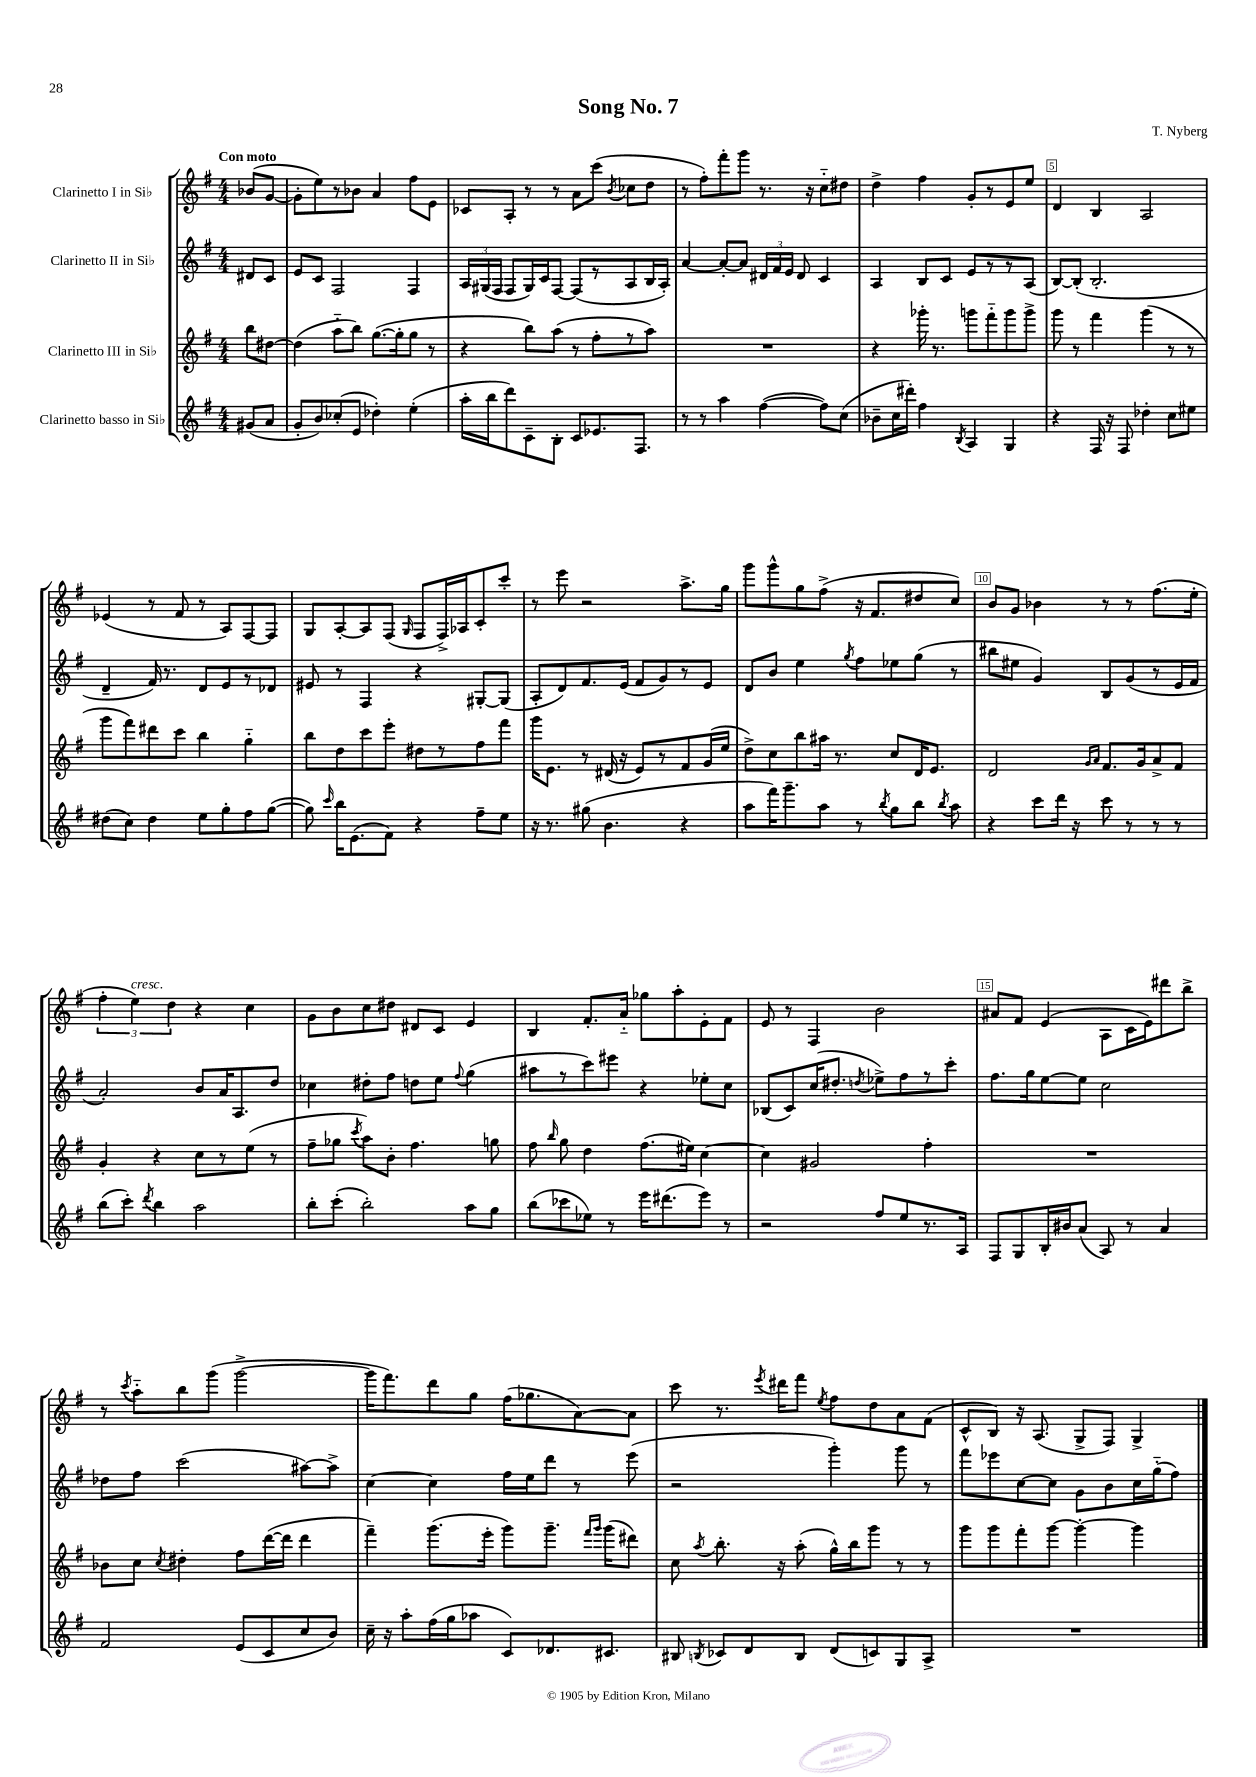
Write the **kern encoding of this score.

**kern	**kern	**kern	**kern
*part4	*part3	*part2	*part1
*staff4	*staff3	*staff2	*staff1
*I"Clarinetto basso in Si♭	*I"Clarinetto III in Si♭	*I"Clarinetto II in Si♭	*I"Clarinetto I in Si♭
*clefG2	*clefG2	*clefG2	*clefG2
*k[f#]	*k[f#]	*k[f#]	*k[f#]
*M4/4	*M4/4	*M4/4	*M4/4
=	=	=	=
!	!	!	!LO:TX:a:B:t=Con moto
(8g#X/L	8bb\L	8d#X/L	(8b-X/L
8a/J	[8dd#X\J	8c/J	[8g/J
=1	=1	=1	=1
8g'/L	(4dd#\]	8e/L	8g'\L]
8b/)	.	8c/J	8ee\)
(8cc-X'/	8aa\L	2F#/	8r
8e/J	8bb\J)	.	8b-X\J
4dd-X'\)	([8.gg\L	.	4a/
.	16gg'\k]	.	.
(4ee'\	8gg\J	4F#/	8ff#\L
.	8r	.	8e\J
=2	=2	=2	=2
16aa'\LL	4r	24A/LL	8c-X/L
.	.	(24G#X/	.
16bb\J	.	.	.
.	.	24F#/JJ	.
8ddd\)	.	8F#/L	8A'/J
8c~\	8bb\L)	16G#/L)	8r
.	.	16c/J	.
8B'\J	(8aa\J	[8F#/J	8r
8c/L	8r	(8F#/L]	8a\L
8.e-X/	8ff#'\L	8r	(8ccc\J
.	.	.	8qb/
.	8r	8A/	8cc-X\L
8.F#/J	.	.	.
.	8aa\J)	16B/L	8dd\J
.	.	16A'/JJ)	.
=3	=3	=3	=3
8r	1r	[4a/	8r
8r	.	.	8ff#'\L)
4aa\	.	8a'/L_	8fff#'\
.	.	8a/J]	8ggg\J
([4ff#\	.	24d#X/LL	8.r
.	.	24f#/	.
.	.	24e/JJ	.
.	.	8d#/	.
.	.	.	16r
8ff#\L])	.	4c/	8cc\L
(8cc\J	.	.	8dd#X\J
=4	=4	=4	=4
8b-X~\L	4r	4A/	4dd^\
16cc\L	.	.	.
16ddd#X'\JJ)	.	.	.
4ff#\	16ggg-X'\	8B/L	4ff#\
.	8.r	.	.
.	.	8c/J	.
8qB/	.	.	.
4A/	8gggn\L	8e/L	8g'/L
.	8fff#\	8r	8r
4G/	8ggg\	8r	8e/
.	8ggg^\J	(8A/J	8ee/J
=5	=5	=5	=5
4r	8ggg\	[8B/L)	4d/
.	8r	(8B'/J]	.
16F#/	4fff#\	2.B'/	4B/
16r	.	.	.
8F#/	.	.	.
4dd-X'\	(4ggg\	.	2A/
8cc\L	8r	.	.
8ee#X\J	8r	.	.
!!LO:LB:g=z
=6	=6	=6	=6
(8dd#X\L	8ggg\L	4d~/	(4e-X/
8cc\J)	8fff#\)	.	.
4dd#\	8ddd#X\	16f#/)	8r
.	.	8.r	.
.	8ccc\J	.	8f#/
8ee\L	4bb\	8d/L	8r
8gg'\	.	8e/	8A/L)
8ff#\	4gg\	8r	[8F#/
([8gg\J	.	8d-X/J	8F#/J]
=7	=7	=7	=7
8gg\])	8bb\L	8e#X/	8G/L
16qqccc/	.	.	.
16bb\KL	8dd\	8r	[8A'/
(8.e\	.	.	.
.	8ccc\	4F#/	8A/]
8f#\J)	8eee'\J	.	(8F#/J
.	.	.	16qqG/
4r	8dd#X\L	4r	8F#/L
.	8r	.	16F#^/L)
.	.	.	16A-X/J
8ff#~\L	8ff#\	[8G#X'/L	8c'/
8ee\J	8fff#\J	(8G#/J]	8ccc'/J
=8	=8	=8	=8
16r	16ggg\KL	8A'/L	8r
8.r	8.e\J	.	.
.	.	8d/)	8eee\
(8gg#X\	8r	8.f#/	2r
4.b\	(16d#X/	.	.
.	16r	(16e/Jk	.
.	8e/L)	8f#/L	.
.	8r	8g/)	.
4r	8f#/	8r	8.aa^\L
.	(16g/L	8e/J	.
.	16ee/JJ	.	16gg\Jk
=9	=9	=9	=9
8aa\L	8dd^\L)	8d/L	8ggg\L
16fff#\K)	8cc\	8b/J	8ggg^^\
8.ggg~\	.	.	.
.	8bb\	4ee\	8gg\
8aa\J	16aa#X\Jk	.	(8ff#^\J
.	8.r	.	.
.	.	8qgg/	.
8r	.	8ff#\L	16r
.	.	.	8.f#/L
8qbb/	.	.	.
8gg\L	8cc/L	8ee-X\	.
8bb\J	16d/K	(8gg\J	8dd#X/
.	8.e/J	.	.
8qbb/	.	.	.
8aa\	.	8r	8cc/J)
=10	=10	=10	=10
4r	2d/	8bb#X\L	8b/L
.	.	8ee#X\J	8g/J
8ccc\L	.	4g/)	4b-X\
16ddd\Jk	.	.	.
16r	.	.	.
.	16qqg/LL	.	.
.	16qqa/JJ	.	.
8ccc\	8.f#/L	8B/L	8r
8r	.	(8g/	8r
.	16g/k	.	.
8r	8a^/	8r	(8.ff#\L
8r	8f#/J	16e/L	.
.	.	16f#/JJ	16ee'\Jk
!!LO:LB:g=z
=11	=11	=11	=11
(8bb\L	4g'/	2a'/)	6ff#'\
8ccc'\J)	.	.	.
!	!	!	!LO:TX:a:i:t=cresc.
.	.	.	6ee\)
8qddd/	.	.	.
4bb\	4r	.	.
.	.	.	6dd\
2aa\	8cc\L	8b/L	4r
.	8r	16a/K	.
.	.	8.A/	.
.	(8ee\J	.	4cc\
.	8r	8dd/J	.
=12	=12	=12	=12
8bb'\L	8ff#~\L	4cc-X\	8g\L
(8ccc'\J	8gg-X\J	.	8b\
.	8qccc/	.	.
2bb'\)	8aa\L)	8dd#X'\L	8cc\
.	8b'\J	8ff#\J	8dd#X\J
.	4.ff#\	8ddn\L	8d#X/L
.	.	8ee\J	8c/J
.	.	8qqff#/	.
8aa\L	.	(4gg\	4e/
8gg\J	8ggn\	.	.
=13	=13	=13	=13
(8bb\L	8ff#\	8aa#X\L	4B/
.	16qqbb/	.	.
8ccc-X\	8gg\	8r	.
8ee-X\J)	4dd\	8ccc\)	8.f#'/L
8r	.	8eee#X\J	.
.	.	.	16a/Jk
16eee\KL	(8.ff#\L	4r	8gg-X\L
(8.ddd#X\	.	.	.
.	.	.	8aa'\
.	16ee#X\Jk)	.	.
8eee\J)	[4cc\	8ee-X'\L	8e'\
8r	.	8cc\J	8f#\J
=14	=14	=14	=14
2r	4cc\]	(8B-X/L	8e/
.	.	8c/)	8r
.	2g#X/	(16cc/K	4F#/
.	.	8.dd#X'/J	.
.	.	8qddn/	.
8ff#/L	.	8ee-X^\L)	2b\
8ee/	.	8ff#\	.
8.r	4ff#'\	8r	.
.	.	8ccc'\J	.
16A/Jk	.	.	.
=15	=15	=15	=15
8F#/L	1r	8.ff#\L	8a#X/L
8G/	.	.	8f#/J
.	.	16gg\k	.
16B'/L	.	[8ee\	(4e/
16b#X/J	.	.	.
(8a/J	.	8ee\J]	.
8A/)	.	2cc\	8A\L
8r	.	.	16c\L
.	.	.	16e\J)
4a/	.	.	8ddd#X\
.	.	.	8bb^\J
!!LO:LB:g=z
=16	=16	=16	=16
2f#/	8b-X\L	8dd-X\L	8r
.	.	.	8qccc/
.	8cc\J	8ff#\J	8aa\L
.	8qcc/	.	.
.	4dd#X'\	(2ccc\	8bb\
.	.	.	(8ggg\J
(8e/L	8ff#\L	.	[2ggg^\
8c/	([16ddd\L	.	.
.	16ddd\JJ]	.	.
8cc/	4ddd\	[8aa#X\L)	.
8b/J)	.	8aa#^\J]	.
=17	=17	=17	=17
16cc~\	4fff#~\)	[4cc\	16ggg\KL]
16r	.	.	8.fff#\)
8aa'\L	.	.	.
(16ff#\L	(8.ggg\L	4cc\]	8ddd\
16gg\J	.	.	.
8aa-X\J	.	.	8gg\J
.	16eee'\Jk	.	.
8c/L)	8ggg\L)	16ff#\LL	(16ff#\KL
.	.	16ee\J	8.gg-X\
8.d-X/	8.ggg~\J	8ddd\J	.
.	.	8r	[8a\)
.	16qqfff#/LL	.	.
.	16qqggg/JJ	.	.
8.c#X/J	(16ggg\KL	.	.
.	8ddd#X\J)	(8eee\	8a\J]
=18	=18	=18	=18
8B#X/	8cc\	2r	8ccc\
8qBn/	8qaa/	.	.
8c-X/L	8.bb'\	.	8.r
8d/	.	.	.
.	.	.	8qeee/
.	16r	.	16ddd#X\KL
8B/J	(8aa'\	.	8fff#\J
.	.	.	8qee/
(8d/L	16gg^^\LL)	4ggg'\)	8ff#\L
.	16bb\J	.	.
8cn/)	8ggg\J	.	8dd\
8G/	8r	8ggg\	8a\
8A^/J	8r	8r	(8f#\J
=19	=19	=19	=19
1r	8ggg\L	8fff#\L	8c^^/L
.	8ggg\	8eee-X\	8B/J)
.	8fff#'\	[8cc\	16r
.	.	.	(8.A/
.	[8ggg\J	8cc\J]	.
.	4ggg'\_	8g\L	8G^/L
.	.	8b\	8F#/J)
.	4ggg\]	16cc\L	4G^/
.	.	(16gg\J	.
.	.	8ff#\J)	.
==	==	==	==
*-	*-	*-	*-
